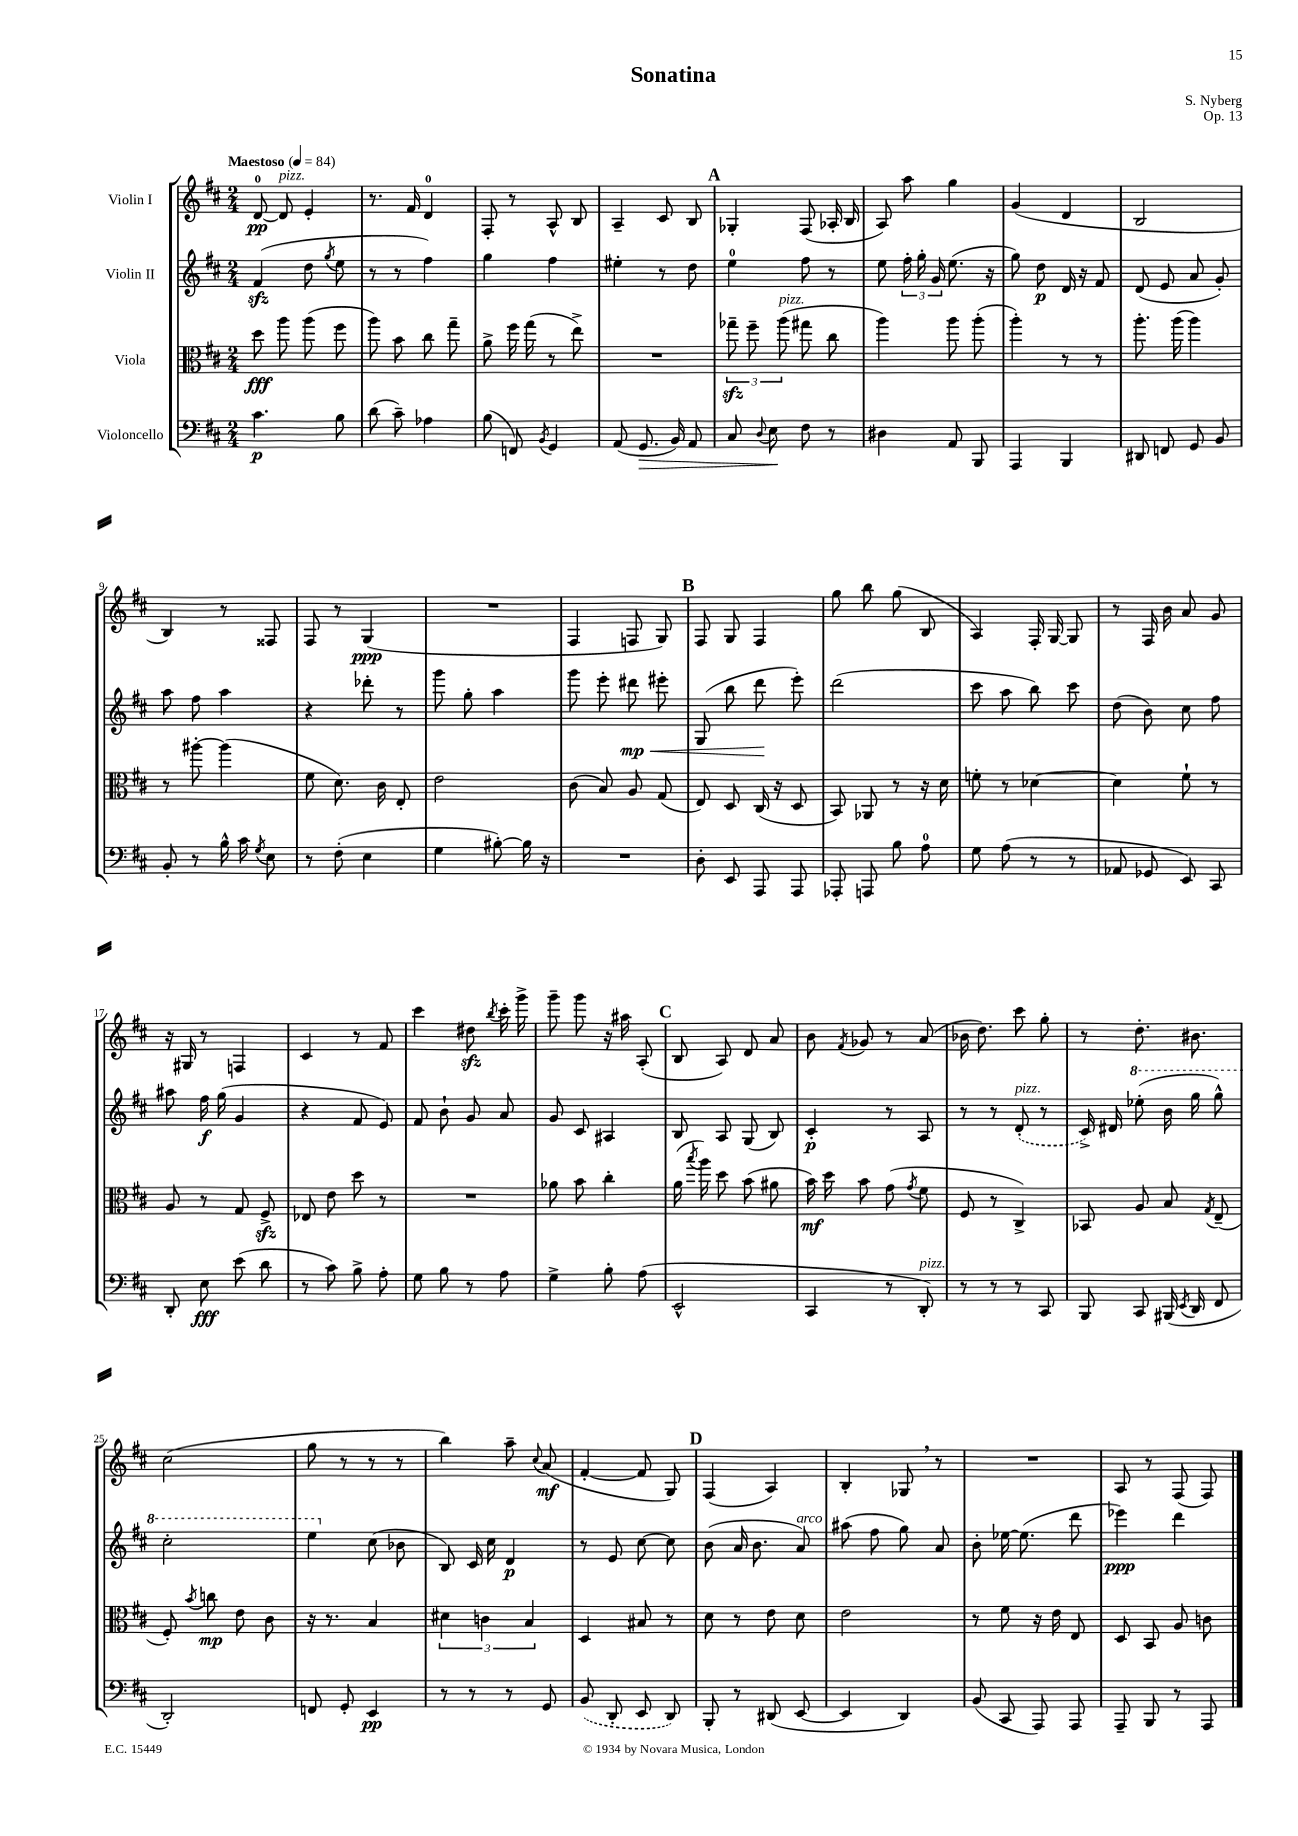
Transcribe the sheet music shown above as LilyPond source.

\header { title = "Sonatina" composer = "S. Nyberg" opus = "Op. 13" }
<<
\new StaffGroup <<
\new Staff = "s0" \with { instrumentName = "Violin I" } {
    \clef treble \key d \major \numericTimeSignature \time 2/4 \tempo "Maestoso" 4 = 84
    \autoBeamOff d'8-0~\pp d'8^\markup { \italic "pizz." } e'4-. |
    r8. fis'16 d'4-0 |
    fis8-. r8 a8-^ b8 |
    a4-- cis'8 b8 |
    \mark \markup { \bold "A" } ges4-. fis8( aes16-. b16 |
    a8) a''8 g''4 |
    g'4( d'4 |
    b2 |
    b4) r8 fisis8 |
    fis8 r8 g4\ppp( |
    R2 |
    fis4 f8 g8) |
    \mark \markup { \bold "B" } fis8 g8 fis4 |
    g''8 b''8 g''8( b8 |
    a4) fis16-. g16~ g8 |
    r8 fis16 b'16 a'8 g'8 |
    r16 gis16 r8 f4 |
    cis'4 r8 fis'8 |
    cis'''4 dis''8\sfz \acciaccatura { b''8 } cis'''16-. g'''16-> |
    g'''8-- g'''8 r16 ais''16 a8-.( |
    \mark \markup { \bold "C" } b8 a8) d'8 a'8 |
    b'8 \acciaccatura { fis'8 } ges'8 r8 a'8( |
    bes'16 d''8.) cis'''8 g''8-. |
    r8 d''8.-. bis'8. |
    cis''2( |
    g''8 r8 r8 r8 |
    b''4) a''8-- \appoggiatura { cis''8 } a'8\mf( |
    fis'4~-. fis'8 g8) |
    \mark \markup { \bold "D" } fis4( a4) |
    b4-. ges8 \breathe r8 |
    R2 |
    a8 r8 fis8( fis8) \bar "|." |
}
\new Staff = "s1" \with { instrumentName = "Violin II" } {
    \clef treble \key d \major \numericTimeSignature \time 2/4
    \autoBeamOff fis'4\sfz( d''8 \acciaccatura { g''8 } e''8 |
    r8 r8 fis''4) |
    g''4 fis''4 |
    eis''4-. r8 d''8 |
    \mark \markup { \bold "A" } e''4-0 fis''8 r8 |
    e''8 \tuplet 3/2 { fis''16-. g''16-. g'16 } e''8.( r16 |
    g''8) d''8\p d'16 r16 fis'8 |
    d'8( e'8 a'8 g'8-.) |
    a''8 fis''8 a''4 |
    r4 des'''8-. r8 |
    g'''8 g''8-. a''4 |
    g'''8 e'''8-. dis'''8\mp\< eis'''8-. |
    \mark \markup { \bold "B" } g8( b''8 d'''8\! e'''8-.) |
    d'''2( |
    cis'''8 a''8 b''8) cis'''8 |
    d''8( b'8) cis''8 fis''8 |
    ais''8 fis''16\f g''16( g'4 |
    r4 fis'8 e'8) |
    fis'8 b'8-! g'8 a'8 |
    g'8 cis'8 ais4 |
    \mark \markup { \bold "C" } b8 a8 g8( b8) |
    cis'4-.\p r8 a8 |
    r8 r8 \once \slurDashed d'8-.^\markup { \italic "pizz." }( r8 |
    cis'16->) dis'16 \ottava #1 ees'''8-.( b''16 g'''16 g'''8-^) |
    cis'''2-. |
    e'''4 \ottava #0 cis''8( bes'8 |
    b8) cis'16 cis''16 d'4\p |
    r8 e'8 cis''8~ cis''8 |
    \mark \markup { \bold "D" } b'8( a'16 b'8. a'8^\markup { \italic "arco" }) |
    ais''8( fis''8 g''8) a'8 |
    b'8-. ees''16~ ees''8.( d'''8 |
    ees'''4\ppp) d'''4 \bar "|." |
}
\new Staff = "s2" \with { instrumentName = "Viola" } {
    \clef alto \key d \major \numericTimeSignature \time 2/4
    \autoBeamOff d''8\fff a''8 a''8( fis''8 |
    a''8) b'8 cis''8 g''8-- |
    a'8-> fis''16 g''16( r8 e''8->) |
    R2 |
    \mark \markup { \bold "A" } \tuplet 3/2 { ges''8--\sfz fis''8-- a''8^\markup { \italic "pizz." }( } gis''8 cis''8 |
    a''4) a''8 a''8-.( |
    a''4-.) r8 r8 |
    a''8.-. a''16( a''4) |
    r8 ais''8~-. ais''4( |
    fis'8 d'8.) cis'16 e8-. |
    e'2 |
    cis'8( b8) a8 g8( |
    \mark \markup { \bold "B" } e8) d8 cis16( r16 d8 |
    b,8) aes,8 r8 r16 d'16 |
    f'8-. r8 des'4~ |
    des'4 fis'8-! r8 |
    a8 r8 g8 fis8->\sfz |
    ees8 e'8 d''8 r8 |
    R2 |
    aes'8 b'8 cis''4-. |
    \mark \markup { \bold "C" } a'16( \acciaccatura { b''8 } a''16) d''8 b'8( ais'8 |
    b'16\mf) d''16 b'8 g'8( \acciaccatura { g'8 } fis'8 |
    fis8 r8 cis4->) |
    bes,8 a8 b8 \acciaccatura { g8 } e8--( |
    fis8-.) \acciaccatura { b'8 } c''8\mp e'8 cis'8 |
    r16 r8. b4 |
    \tuplet 3/2 { dis'4 c'4 b4 } |
    d4 bis8 r8 |
    \mark \markup { \bold "D" } d'8 r8 e'8 d'8 |
    e'2 |
    r8 fis'8 r16 e'16 e8 |
    d8 b,8 a8 c'8 \bar "|." |
}
\new Staff = "s3" \with { instrumentName = "Violoncello" } {
    \clef bass \key d \major \numericTimeSignature \time 2/4
    \autoBeamOff cis'4.\p b8 |
    d'8( cis'8--) aes4 |
    b8( f,8) \acciaccatura { b,8 } g,4 |
    a,8( g,8.\> b,16) a,8 |
    \mark \markup { \bold "A" } cis8 \appoggiatura { d8 } e8\! fis8 r8 |
    dis4 a,8 b,,8 |
    a,,4 b,,4 |
    dis,8 f,8 g,8 b,8 |
    b,8-. r8 b16-^ cis'16 \acciaccatura { g8 } e8 |
    r8 fis8-.( e4 |
    g4 bis8~-.) bis16 r16 |
    R2 |
    \mark \markup { \bold "B" } d8-. e,8 a,,8 a,,8 |
    aes,,8-. a,,8 b8 a8-0 |
    g8 a8( r8 r8 |
    aes,8 ges,8 e,8) cis,8 |
    d,8-. e8\fff e'8( d'8 |
    r8 cis'8) b8-> a8-. |
    g8 b8 r8 a8 |
    g4-> b8-. a8( |
    \mark \markup { \bold "C" } e,2-^ |
    cis,4 r8 d,8-.^\markup { \italic "pizz." }) |
    r8 r8 r8 cis,8 |
    b,,8 cis,8 bis,,16( \acciaccatura { e,8 } d,16 fis,8 |
    d,2-.) |
    f,8 g,8-. e,4\pp |
    r8 r8 r8 g,8 |
    \once \slurDashed b,8( d,8-. e,8 d,8) |
    \mark \markup { \bold "D" } b,,8-. r8 dis,8( e,8~ |
    e,4 d,4) |
    b,8( cis,8 a,,8) a,,8 |
    a,,8-- b,,8 r8 a,,8 \bar "|." |
}
>>
>>
